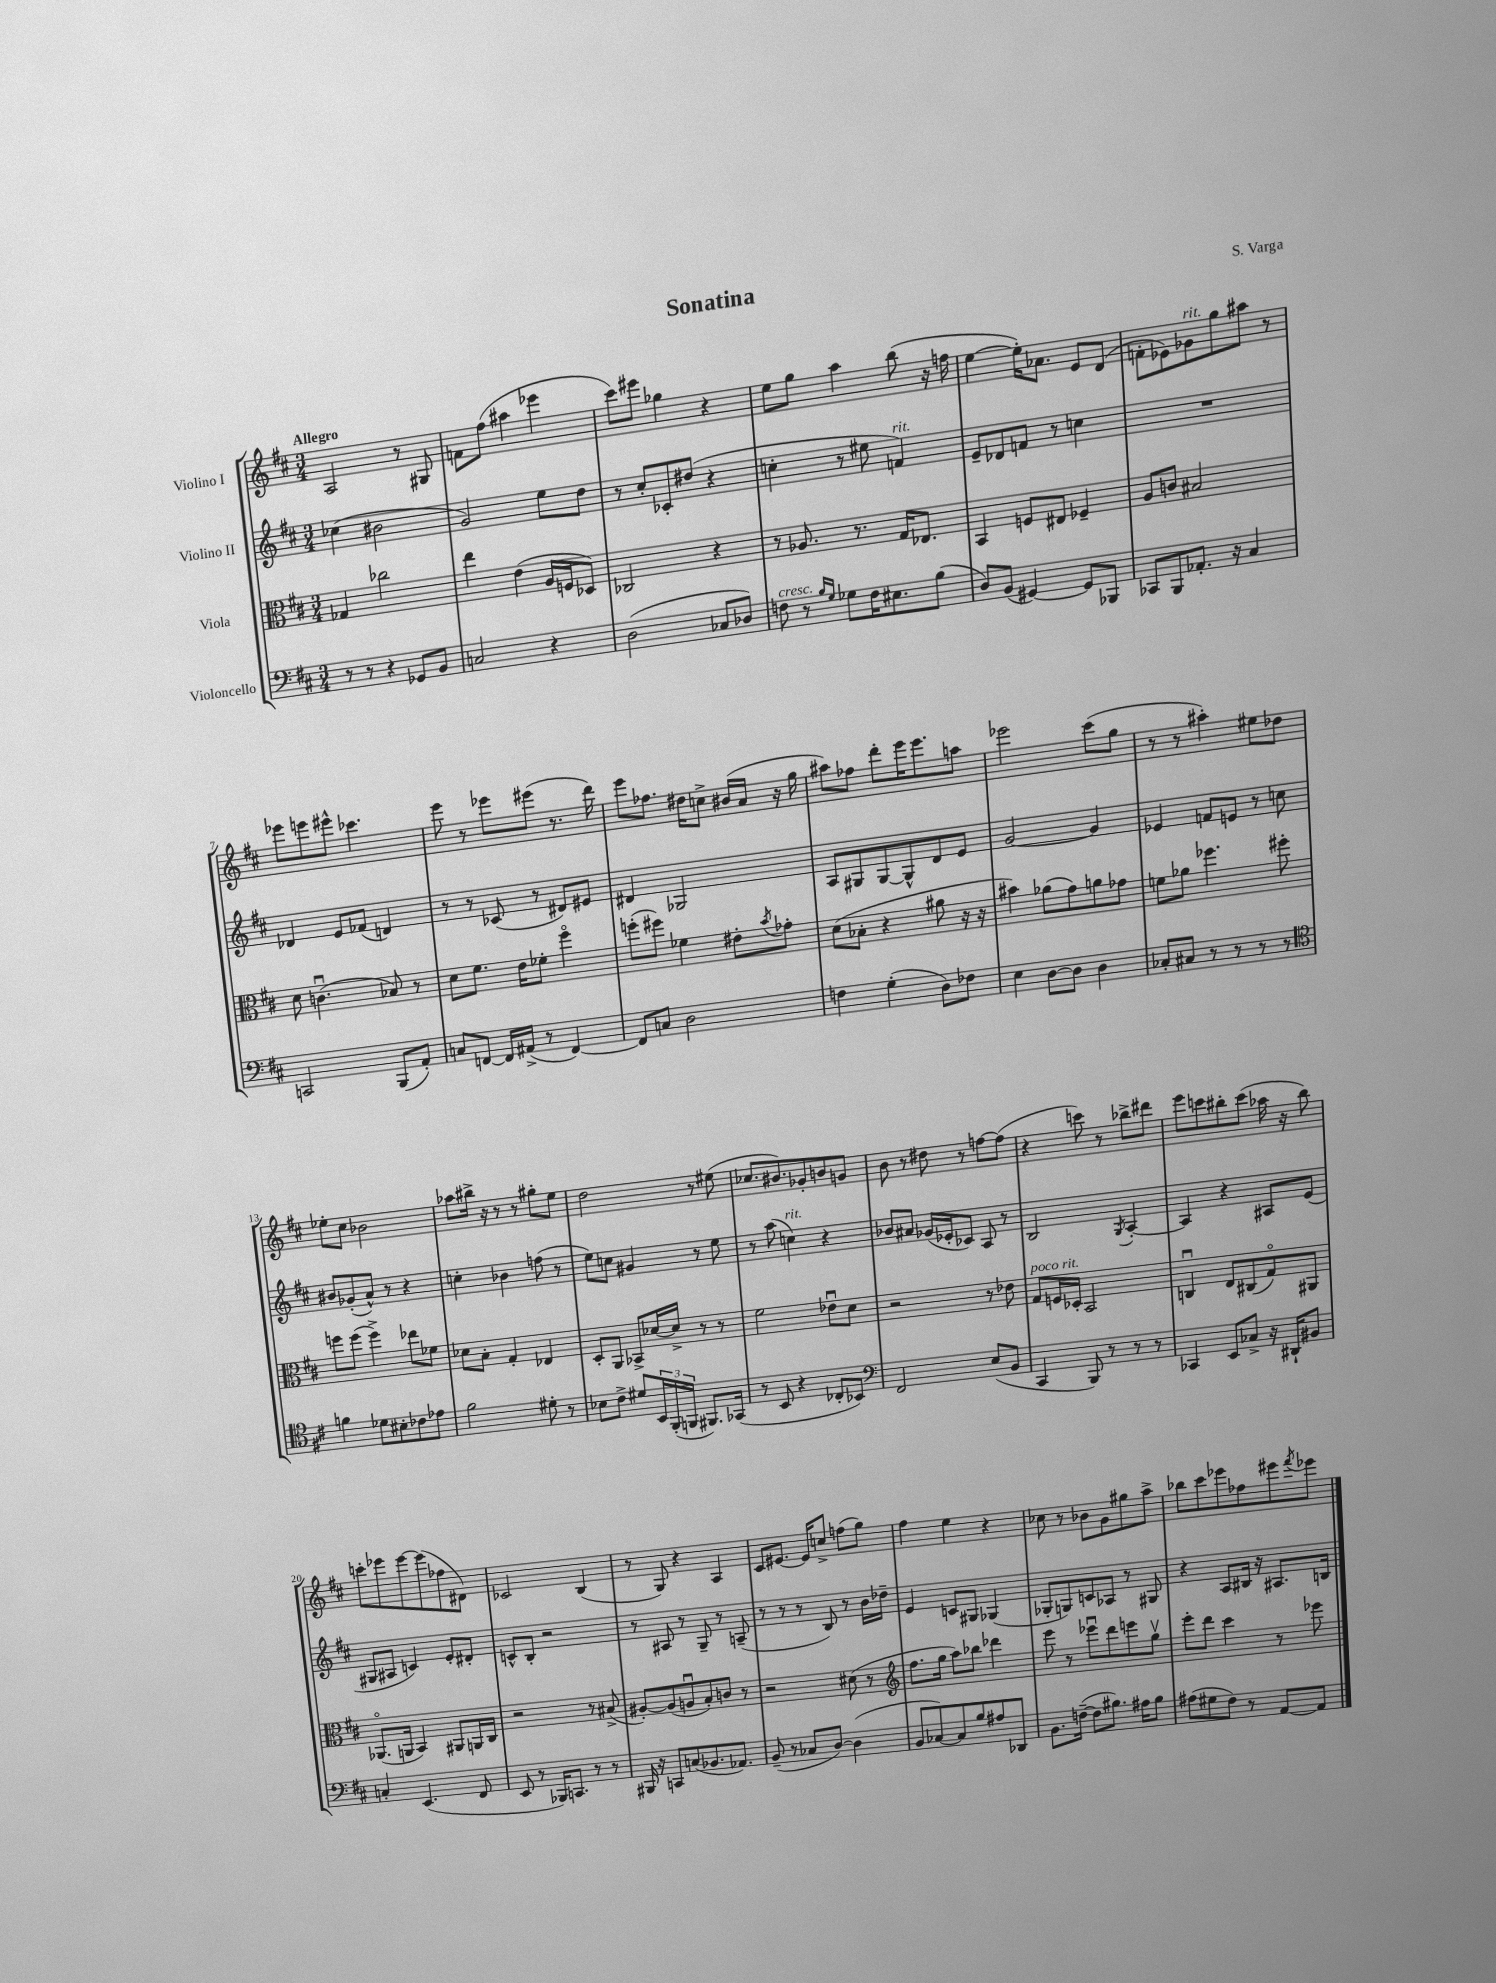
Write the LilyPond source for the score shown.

\header { title = "Sonatina" composer = "S. Varga" }
<<
\new StaffGroup <<
\new Staff = "s0" \with { instrumentName = "Violino I" } {
    \clef treble \key d \major \numericTimeSignature \time 3/4 \tempo "Allegro"
    a2 r8 gis8 |
    f'8 fis''8( ais''4 ees'''4 |
    cis'''8) eis'''8 ges''4 r4 |
    e''8 g''8 a''4 b''8( r16 f''16 |
    e''4~ e''16-.) aes'8. e'8 d'8( |
    f'8-. ees'8) ges'8^\markup { \italic "rit." } g''8 ais''8 r8 |
    ees'''8 e'''8 eis'''8-^ ces'''4. |
    e'''8 r8 ees'''8 eis'''8( r8. d'''16) |
    e'''8 fes''8. dis''16 c''8-> bis'16( a'16 r16 g''16 |
    ais''8) fes''8 d'''8-. e'''16 e'''8. a''8 |
    ees'''2 cis'''8( g''8 |
    r8 r8 ais''4-.) eis''8 des''8 |
    ees''8-. cis''8 bes'2 |
    aes''8 bis''16-> r16 r8 r8 gis''8-. e''8 |
    d''2 r8 eis''8( |
    ces''8. bis'8.) ges'8-. b'8 g'8 |
    b'8 r8 dis''8 r8 f''8~ f''8( |
    r4 c'''8) r8 bes''8-> dis'''8 |
    e'''8 c'''8 bis''8-. c'''8( aes''16 r16 bis''8) |
    c'''8-. ees'''8 ees'''8~ ees'''8( fes''8 dis'8) |
    ces'2 b4( |
    r8 g8) r4 a4 |
    cis'8 eis'8.~ eis'16 c''8-> f''8( g''8) |
    fis''4 e''4 r4 |
    ces''8 r8 bes'8 g'8 gis''8 a''8-> |
    bes''8 cis'''8 ees'''8 fes''8 eis'''8 \acciaccatura { fis'''8 } ees'''8 \bar "|." |
}
\new Staff = "s1" \with { instrumentName = "Violino II" } {
    \clef treble \key d \major \numericTimeSignature \time 3/4
    ces''4( bis'2 |
    g'2) e''8 d''8 |
    r8 cis''8-. ces'8-. dis''8( r4 |
    c''4-. r8 eis''8 f'4^\markup { \italic "rit." }) |
    e'8-- des'8 f'8 r8 c''4 |
    R2. |
    des'4 e'8 fes'8( d'4) |
    r8 r8 ces'8( r8 dis'8) eis'8 |
    dis'4 ges2 |
    a8 gis8 gis8~ gis8-^ d'8 e'8 |
    g'2~ g'4 |
    ees'4 f'8 e'8 r8 c''8 |
    bis'8 ges'8-.( a'8-^) r8 r4 |
    c''4-. bes'4 f''8( r8 |
    e''8) c''8 gis'4 r8 e''8 |
    r8 a''8( c''4^\markup { \italic "rit." }) r4 |
    bes'8 ais'8 ges'16( ees'16-. ces'8) a8 r8 |
    b2 \acciaccatura { g8 } a4~-. |
    a4 r4 ais8 e'8( |
    gis8 ais8 c'4) e'8-. dis'8-. |
    c'8-^ b8-. r2 |
    r8 ais8 r8 g8-- r8 a8--( |
    r8 r8 r8 b8) r8 b'16 des''16-- |
    e'4 c'8 gis8 ges4( |
    ges8-. g8) c'8 aes8 r8 gis8 |
    r4 a8 bis16 r16 ais8. b16 \bar "|." |
}
\new Staff = "s2" \with { instrumentName = "Viola" } {
    \clef alto \key d \major \numericTimeSignature \time 3/4
    ges4 ces''2 |
    e''4 e'4( a16 f16 des8) |
    ces2 r4 |
    r8 aes8. r8. g16 ees8. |
    b,4 f8 eis8 fes4-- |
    a8 c'8 bis2 |
    d'8 c'4.\downbow( bes8) r8 |
    d'8 fis'8. e'16 fes'8-. fis''4\flageolet |
    f''8-.( fis''8) fes'4 eis'8-. \acciaccatura { b'8 } ges'8-. |
    d'8( bes8-. r4 ais'8 r16 r16 |
    bis'4) aes'8( g'8) a'8 ges'8 |
    f'8 aes'8 fes''4. fis''8-. |
    f''8 f''8( f''4->) ees''8 fes'8 |
    des'8 b8-. g4-. ees4 |
    d8-. a,8 bes,8-> des'16~ des'16-> r8 r8 |
    fis'2 ees'8\downbow d'8 |
    r2 r8 ees'8 |
    g8^\markup { \italic "poco rit." } f16 des16-. b,2 |
    c4\downbow e8 cis8( g8\flageolet) ais,8 |
    aes,8.\flageolet( a,16 b,4) ais,8 a,16 cis16 |
    r2 r8 bis8->( |
    ais8~-.) ais8( a8\downbow b8-.) c'8 r8 |
    r2 dis'8( r8 |
    \clef treble fis''8. g''16 a''8) bes''8 des'''4 |
    e'''8 r8 ees'''8\downbow d'''8 e'''8 g''8\upbow |
    e'''8-. d'''8 cis'''4 r8 ees'''8 \bar "|." |
}
\new Staff = "s3" \with { instrumentName = "Violoncello" } {
    \clef bass \key d \major \numericTimeSignature \time 3/4
    r8 r8 r4 ges,8 b,8 |
    c2 r4 |
    d2( ces8 des8) |
    f8^\markup { \italic "cresc." } r8 \grace { b16 g16 } ges8 f16 eis8. b8( |
    d8) b,8( gis,4~) gis,8 bes,,8 |
    ces,8 b,,8 aes,8.-. r16 cis4 |
    c,2 b,,8( a,8-.) |
    c8 f,8~ f,16 ais,16->( r8 f,4~) |
    f,8 c8 d2 |
    f4 g4-.( d8) fes8 |
    e4 d8~ d8 d4 |
    ces8-. cis8 r8 r8 r8 r8 |
    \clef tenor f'4 des'8 bis8-. ces'8 ees'8 |
    fis'2 dis'8-. r8 |
    bes8 cis'8-> dis'8 \tuplet 3/2 { b,16 fis,16-.( f,16 } fis,8.) ges,16( |
    r8 b,8 r4 ces8-. bes,8) |
    \clef bass fis,2 e8( b,8 |
    cis,4 b,,8) r8 r8 r8 |
    ces,4 e,8 ces8-> r16 dis,16-! bis,8 |
    c4-. e,4.( fis,8 |
    e,8 r8 bes,,16) c,8. r8 r8 |
    bis,,16 r16 c,8 c8( bes,8. aes,8.) |
    b,8--( r8 ces8 d8~) d4( |
    b,8 ces8~) ces8 b8 ais8 des,8 |
    b,8. f16~--( f8 bis8.) ais16 bis8 |
    ais8( gis8 fis8) r8 a,8~ a,8 \bar "|." |
}
>>
>>
